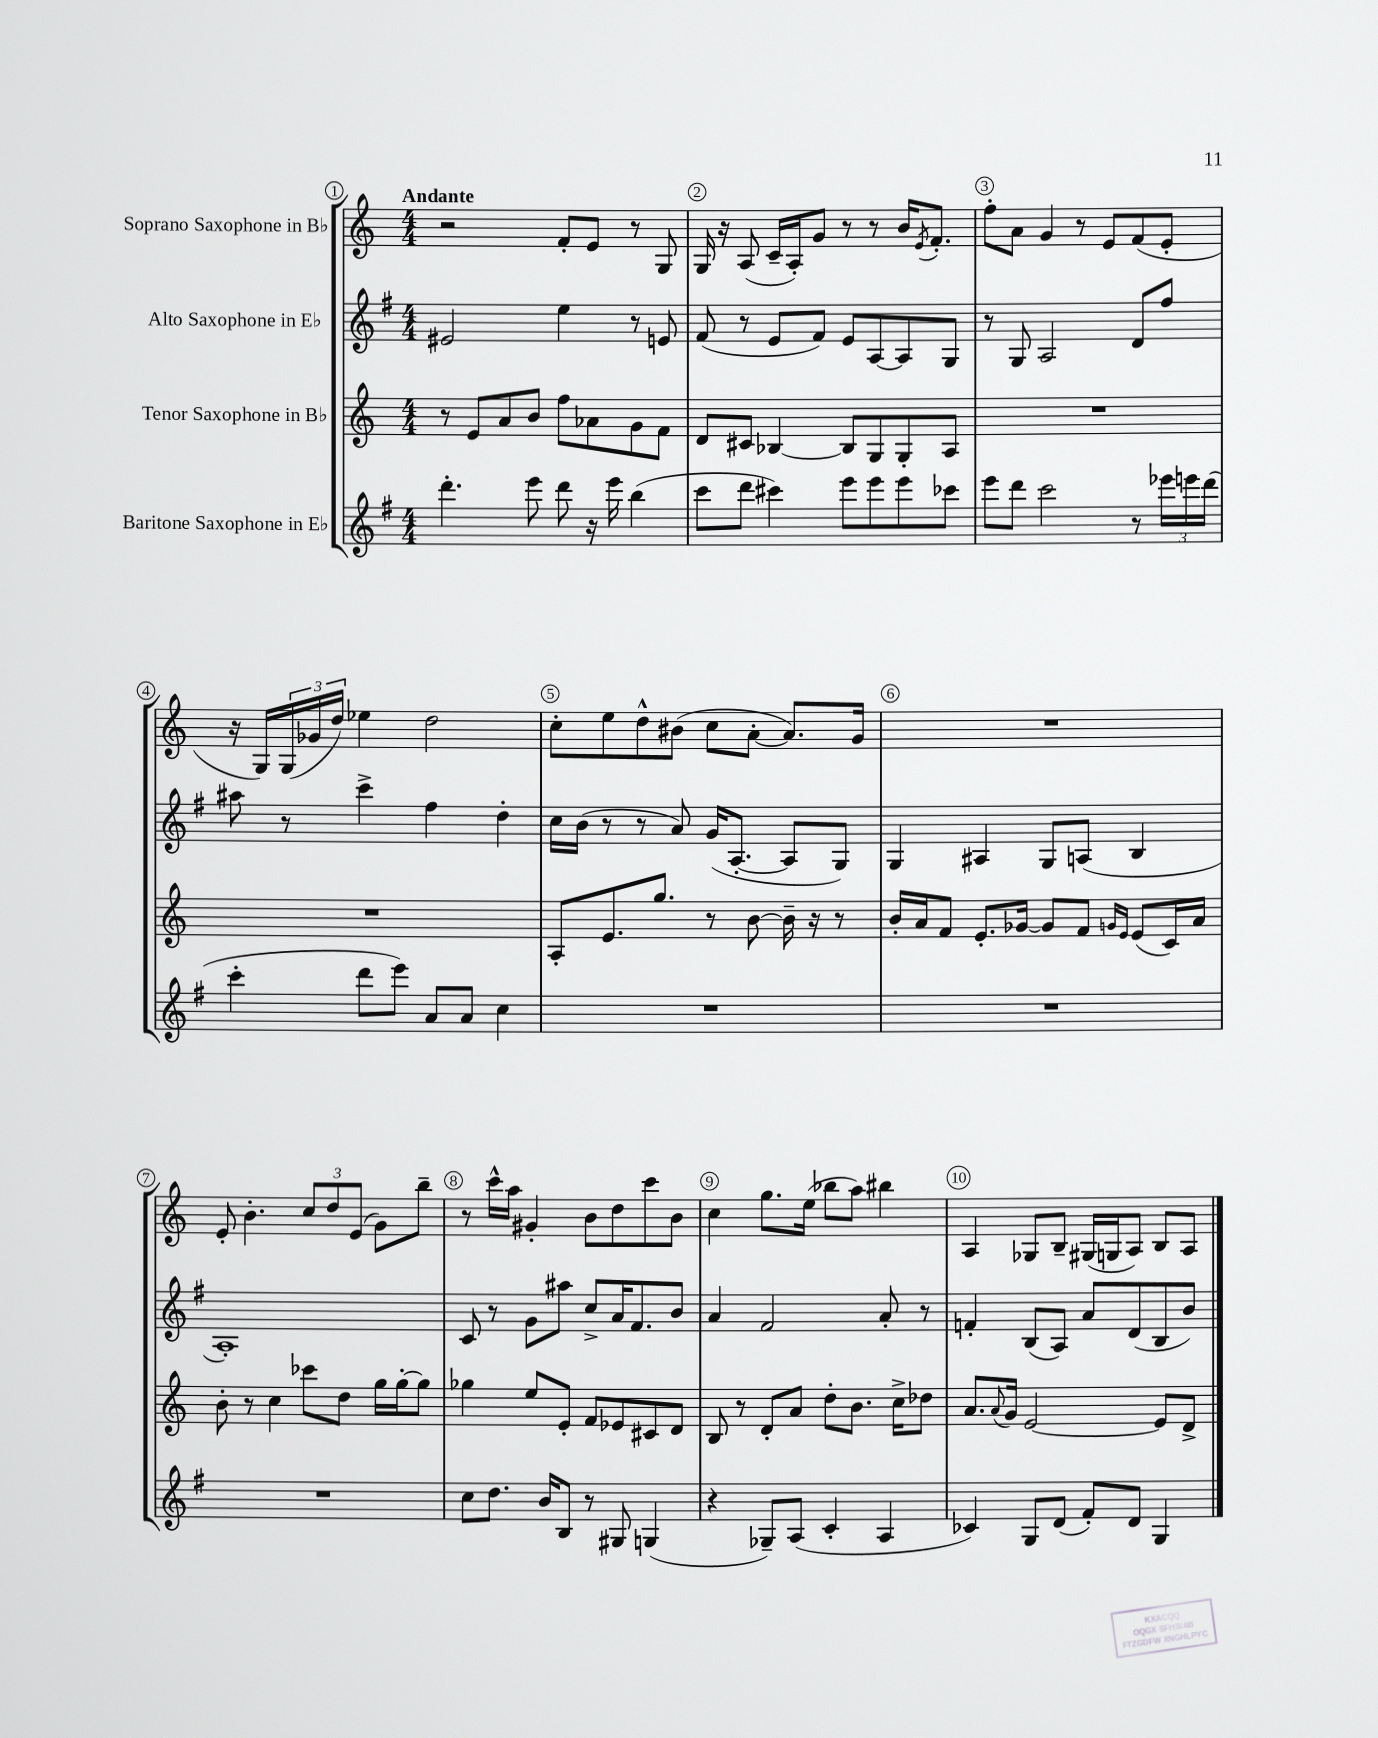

**kern	**kern	**kern	**kern
*staff4	*staff3	*staff2	*staff1
*clefG2	*clefG2	*clefG2	*clefG2
*k[f#]	*k[]	*k[f#]	*k[]
*M4/4	*M4/4	*M4/4	*M4/4
4.ddd'\	8r	2e#/	2r
.	8e/L	.	.
.	8a/	.	.
8eee\	8b/J	.	.
8ddd\	8ff\L	4ee\	8f'/L
16r	8a-\	.	8e/J
16eee\	.	.	.
(4bb\	8g\	8r	8r
.	8f\J	8e/	8G/
=	=	=	=
8ccc\L	8d/L	(8f#/	16G/
.	.	.	16r
8ddd\J	8c#/J	8r	(8A/
4ccc#\)	[4B-/	8e/L	16c~/LL
.	.	.	16A'/J)
.	.	8f#/J)	8g/J
8eee\L	8B-/]L	8e/L	8r
8eee\	8G/	[8A/	8r
8eee\	8G'/	8A/]	16b/LK
.	.	.	8qe/
.	.	.	8.f'/J
8ccc-\J	8A/J	8G/J	.
=	=	=	=
8eee\L	1r	8r	8ff'\L
8ddd\J	.	8G/	8a\J
2ccc\	.	2A/	4g/
.	.	.	8r
.	.	.	8e/L
8r	.	8d/L	(8f/
24eee-\LL	.	8ff#/J	8e'/J
24eee\	.	.	.
(24ddd\JJ	.	.	.
=	=	=	=
4ccc'\	1r	8aa#\	16r
.	.	.	16G/LL)
.	.	8r	(24G/
.	.	.	24g-/
.	.	.	24dd/JJ)
8ddd\L	.	4ccc^\	4ee-\
8eee\J)	.	.	.
8a/L	.	4ff#\	2dd\
8a/J	.	.	.
4cc\	.	4dd'\	.
=	=	=	=
1r	8A'/L	16cc\LL	8cc'\L
.	.	(16b\JJ	.
.	8.e/	8r	8ee\
.	.	8r	8dd^^\
.	8.gg/J	.	.
.	.	8a/)	(8b#\J
.	8r	(16g/LK	8cc\L
.	.	[8.A'/J	.
.	[8b\	.	[8a'\J
.	16b~\]	8A/]L	8.a/]L)
.	16r	.	.
.	8r	8G/J)	.
.	.	.	16g/Jk
=	=	=	=
1r	16b'/LL	4G/	1r
.	16a/J	.	.
.	8f/J	.	.
.	8.e'/L	4A#/	.
.	[16g-/Jk	.	.
.	8g-/]L	8G/L	.
.	8f/J	(8A/J	.
.	16qqg/LL	.	.
.	16qqe/JJ	.	.
.	(8e/L	4B/	.
.	16c/L)	.	.
.	16a/JJ	.	.
=	=	=	=
1r	8b'\	1A')	8e'/
.	8r	.	4.b'\
.	4cc\	.	.
.	8ccc-\L	.	12cc/L
.	.	.	12dd/
.	8dd\J	.	.
.	.	.	(12e/J
.	16gg\LL	.	8g\L)
.	[16gg'\J	.	.
.	8gg\]J	.	8bb~\J
=	=	=	=
8cc\L	4gg-\	8c/	8r
8.dd\J	.	8r	16ccc^^\LL
.	.	.	16aa\JJ
.	8ee/L	8g\L	4g#'/
16b/LK	.	.	.
8B/J	8e'/J	8aa#\J	.
8r	8f/L	8cc^/L	8b\L
8G#/	8e-/	16a/K	8dd\
.	.	8.f#/	.
(4G/	8c#/	.	8ccc\
.	8d/J	8b/J	8b\J
=	=	=	=
4r	8B/	4a/	4cc\
.	8r	.	.
8G-~/L)	8d'/L	2f#/	8.gg\L
(8A/J	8a/J	.	.
.	.	.	(16ee\Jk
4c'/	8dd'\L	.	8bb-\L
.	8.b\J	.	8aa\J)
4A/	.	8a'/	4bb#\
.	16cc^\LK	.	.
.	8dd-\J	8r	.
=	=	=	=
4c-/)	8.a/L	4f'/	4A/
.	8qqa/	.	.
.	16g/Jk	.	.
8G/L	[2e/	(8B/L	8G-/L
(8d/J	.	8A/J)	8B~/J
8f#'/L)	.	8a/L	(16G#/LL
.	.	.	16G/J
8d/J	.	(8d/	8A/J)
4G/	8e/]L	8B/	8B/L
.	8d^/J	8b/J)	8A/J
==	==	==	==
*-	*-	*-	*-
